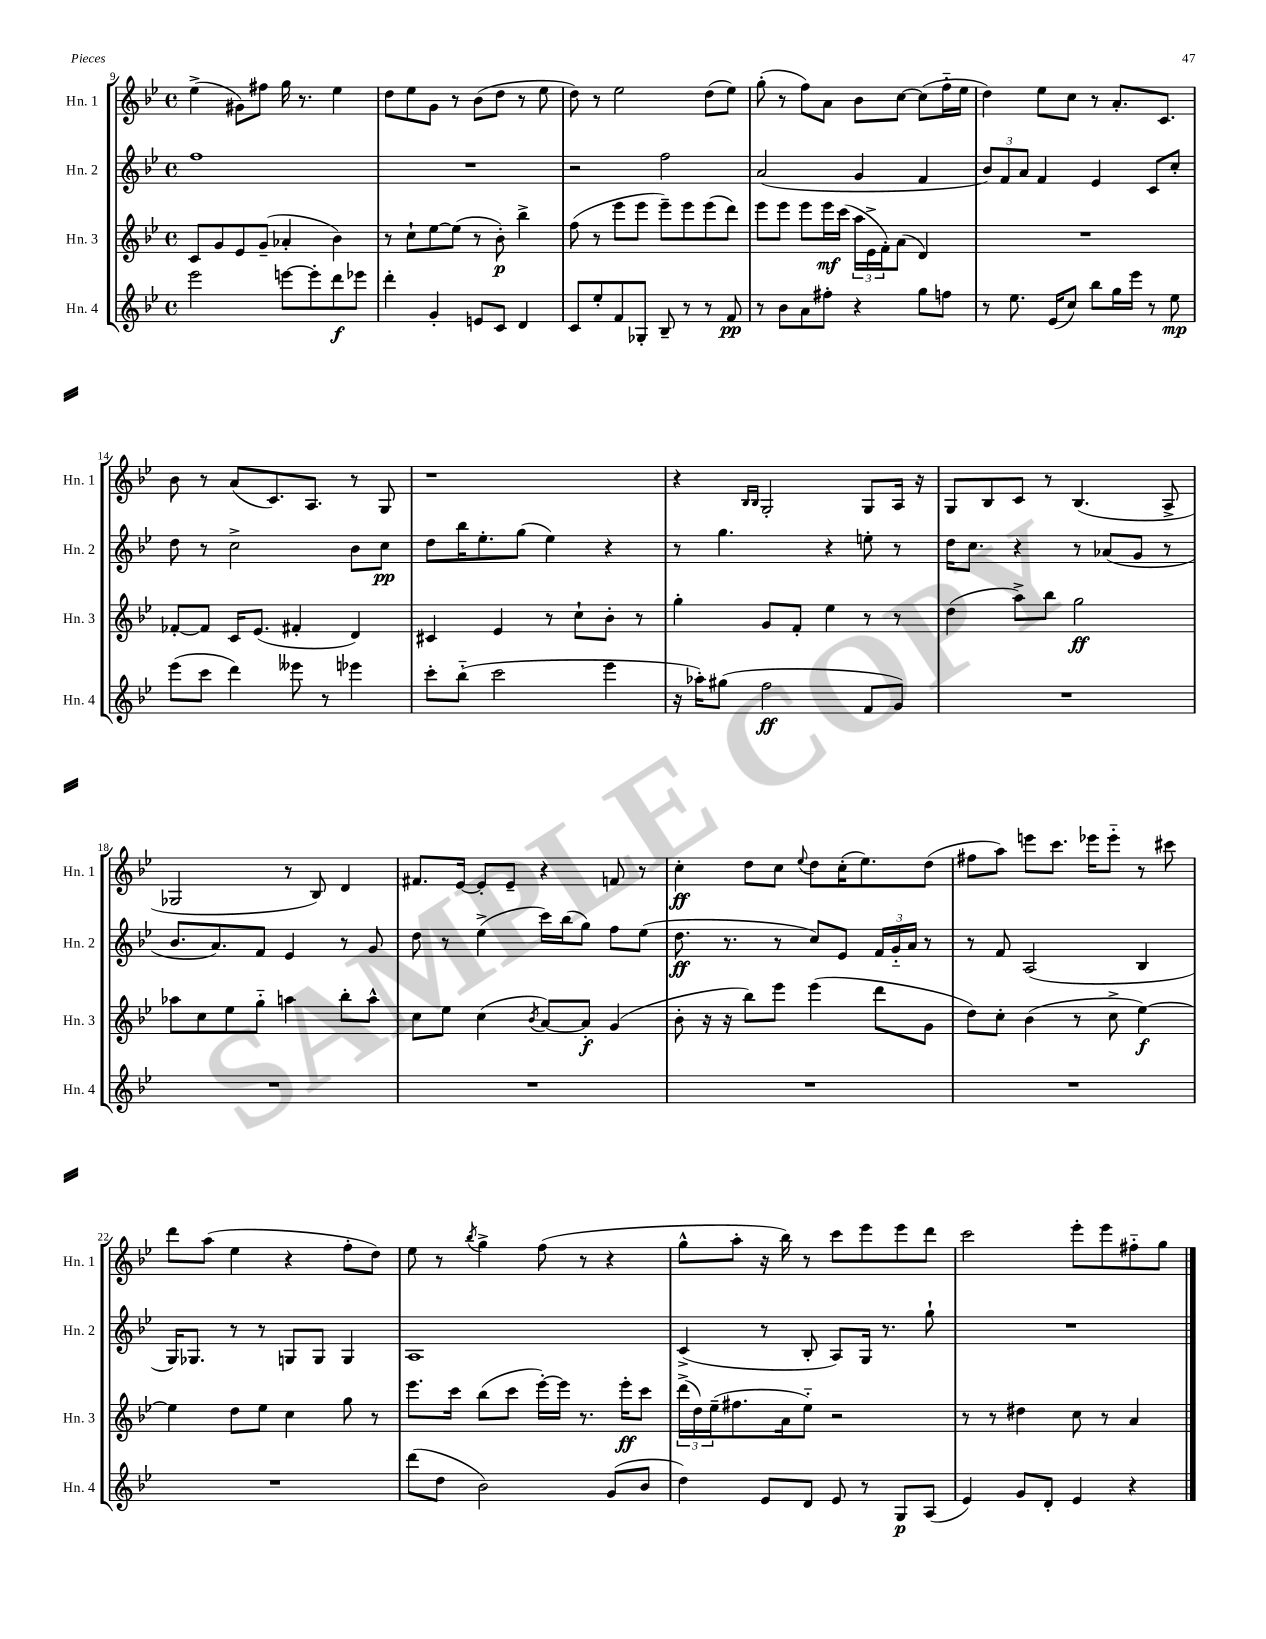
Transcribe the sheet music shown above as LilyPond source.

<<
\new StaffGroup <<
\new Staff = "s0" \with { instrumentName = "Hn. 1" shortInstrumentName = "Hn. 1" } {
    \clef treble \key bes \major \defaultTimeSignature \time 4/4
    ees''4->( gis'8) fis''8 g''16 r8. ees''4 |
    d''8 ees''8 g'8 r8 bes'8( d''8 r8 ees''8 |
    d''8) r8 ees''2 d''8( ees''8) |
    g''8-.( r8 f''8) a'8 bes'8 c''8~ c''8( f''16-_ ees''16 |
    d''4) ees''8 c''8 r8 a'8.-. c'8. |
    bes'8 r8 a'8( c'8.) a8. r8 g8 |
    r1 |
    r4 \grace { bes16 bes16 } g2-. g8 a16 r16 |
    g8 bes8 c'8 r8 bes4.( a8-> |
    ges2 r8 bes8) d'4 |
    fis'8. ees'16~ ees'8-. ees'8-- r4 f'8 r8 |
    c''4-.\ff d''8 c''8 \appoggiatura { ees''8 } d''8 c''16-.( ees''8.) d''8( |
    fis''8 a''8) e'''8 c'''8. ees'''16 ees'''8-_ r8 cis'''8 |
    d'''8 a''8( ees''4 r4 f''8-. d''8) |
    ees''8 r8 \acciaccatura { bes''8 } g''4-> f''8( r8 r4 |
    g''8-^ a''8-. r16 bes''16) r8 c'''8 ees'''8 ees'''8 d'''8 |
    c'''2 ees'''8-. ees'''8 fis''8-_ g''8 \bar "|." |
}
\new Staff = "s1" \with { instrumentName = "Hn. 2" shortInstrumentName = "Hn. 2" } {
    \clef treble \key bes \major \defaultTimeSignature \time 4/4
    f''1 |
    R1 |
    r2 f''2 |
    a'2( g'4 f'4 |
    \tuplet 3/2 { bes'8) f'8 a'8 } f'4 ees'4 c'8 c''8-. |
    d''8 r8 c''2-> bes'8 c''8\pp |
    d''8 bes''16 ees''8.-. g''8( ees''4) r4 |
    r8 g''4. r4 e''8-. r8 |
    d''16 c''8. r4 r8 aes'8( g'8 r8 |
    bes'8. a'8.) f'8 ees'4 r8 g'8 |
    d''8 r8 ees''4->( c'''16) bes''16( g''8) f''8 ees''8( |
    d''8.\ff r8. r8 c''8) ees'8 \tuplet 3/2 { f'16 g'16-_ a'16 } r8 |
    r8 f'8 a2( bes4 |
    g16) ges8. r8 r8 g8 g8 g4 |
    a1 |
    c'4->( r8 bes8-. a8) g16 r8. g''8-! |
    R1 \bar "|." |
}
\new Staff = "s2" \with { instrumentName = "Hn. 3" shortInstrumentName = "Hn. 3" } {
    \clef treble \key bes \major \defaultTimeSignature \time 4/4
    c'8 g'8 ees'8 g'8--( aes'4-. bes'4) |
    r8 c''8-! ees''8~ ees''8( r8 bes'8-.\p) bes''4-> |
    f''8( r8 ees'''8 ees'''8 ees'''8--) ees'''8 ees'''8( d'''8) |
    ees'''8 ees'''8 ees'''8 ees'''16\mf c'''16( \tuplet 3/2 { a''16 ees'16-> f'16-.) } a'8( d'4) |
    R1 |
    fes'8~-. fes'8 c'16 ees'8.( fis'4-. d'4) |
    cis'4 ees'4 r8 c''8-! bes'8-. r8 |
    g''4-. g'8 f'8-. ees''4 r8 r8 |
    d''4( a''8->) bes''8 g''2\ff |
    aes''8 c''8 ees''8 g''8-_ a''4 bes''8-. a''8-^ |
    c''8 ees''8 c''4( \acciaccatura { bes'8 } a'8~) a'8-.\f g'4( |
    bes'8-. r16 r16 bes''8) ees'''8 ees'''4( d'''8 g'8 |
    d''8) c''8-. bes'4( r8 c''8-> ees''4~\f) |
    ees''4 d''8 ees''8 c''4 g''8 r8 |
    ees'''8. c'''16 bes''8( c'''8 ees'''16~-.) ees'''16 r8. ees'''16-.\ff c'''8 |
    \tuplet 3/2 { d'''16->( d''16) ees''16--( } fis''8. a'16 ees''8-_) r2 |
    r8 r8 dis''4 c''8 r8 a'4 \bar "|." |
}
\new Staff = "s3" \with { instrumentName = "Hn. 4" shortInstrumentName = "Hn. 4" } {
    \clef treble \key bes \major \defaultTimeSignature \time 4/4
    ees'''2 e'''8~ e'''8-. d'''8\f ees'''8 |
    d'''4-. g'4-. e'8 c'8 d'4 |
    c'8 ees''8-. f'8 ges8-. bes8-- r8 r8 f'8\pp |
    r8 bes'8 a'8 fis''8-. r4 g''8 f''8 |
    r8 ees''8. ees'16( c''8) bes''8 g''16 ees'''16 r8 ees''8\mp |
    ees'''8( c'''8 d'''4) eeses'''8 r8 ees'''4 |
    c'''8-. bes''8-_( c'''2 ees'''4 |
    r16 aes''16-.) gis''8( f''2\ff f'8 g'8) |
    R1 |
    R1 |
    R1 |
    R1 |
    R1 |
    R1 |
    d'''8( d''8 bes'2) g'8( bes'8 |
    d''4) ees'8 d'8 ees'8 r8 g8\p a8( |
    ees'4) g'8 d'8-. ees'4 r4 \bar "|." |
}
>>
>>
\layout { \context { \Score currentBarNumber = #9 } }
